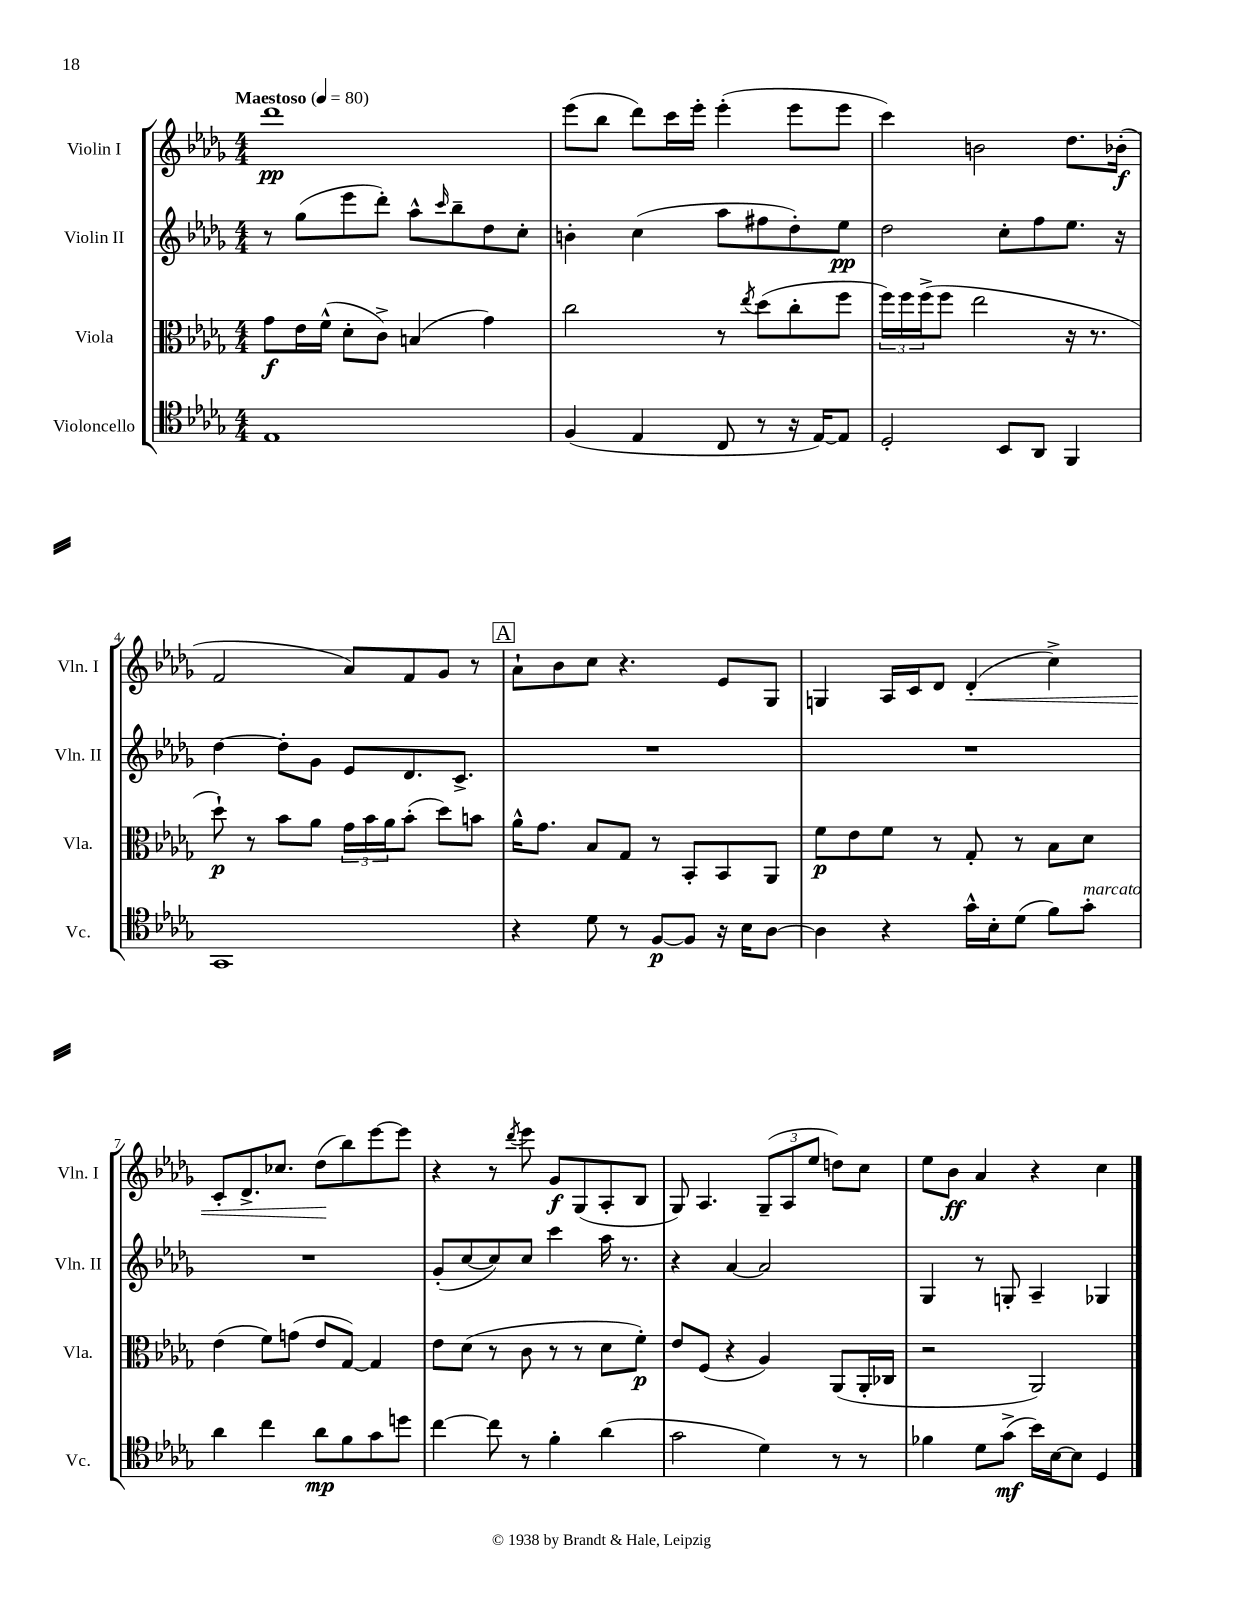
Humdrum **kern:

**kern	**kern	**kern	**kern
*staff4	*staff3	*staff2	*staff1
*clefC4	*clefC3	*clefG2	*clefG2
*k[b-e-a-d-g-]	*k[b-e-a-d-g-]	*k[b-e-a-d-g-]	*k[b-e-a-d-g-]
*M4/4	*M4/4	*M4/4	*M4/4
*MM80	*MM80	*MM80	*MM80
1E-	8g-\L	8r	1ddd-
.	16e-\L	(8gg-\L	.
.	(16f^^\JJ	.	.
.	8d-'\L	8eee-\	.
.	8c^\J)	8ddd-'\J)	.
.	(4B/	8aa-^^\L	.
.	.	16qqccc/	.
.	.	8bb-~\	.
.	4g-\)	8dd-\	.
.	.	8cc'\J	.
=	=	=	=
(4F/	2cc\	4b'\	(8eee-\L
.	.	.	8bb-\J
4E-/	.	(4cc\	8ddd-\L)
.	.	.	16ccc\L
.	.	.	16eee-'\JJ
8C/	8r	8aa-\L	(4eee-'\
.	8qee-/	.	.
8r	(8dd-\L	8ff#\	.
16r	8cc'\	8dd-'\)	8eee-\L
[16E-/LK)	.	.	.
8E-/]J	8ff\J	8ee-\J	8eee-\J
=	=	=	=
2D-'/	24ff\LL)	2dd-\	4ccc\)
.	24ff\	.	.
.	(24ff^\J	.	.
.	8ff\J	.	.
.	2ee-\	.	2b\
8BB-/L	.	8cc'\L	.
8AA-/J	.	8ff\	.
4FF/	16r	8.ee-\J	8.dd-\L
.	8.r	.	.
.	.	16r	(16b-'\Jk
=	=	=	=
1GG-	8dd-`\)	[4dd-\	2f/
.	8r	.	.
.	8b-\L	8dd-'\]L	.
.	8a-\J	8g-\J	.
.	24g-\LL	8e-/L	8a-/L)
.	24b-\	.	.
.	24a-\J	.	.
.	(8b-'\J	8.d-/	8f/
.	8dd-\L)	.	8g-/J
.	.	8.c^/J	.
.	8b\J	.	8r
=	=	=	=
4r	16a-^^\LK	1r	8a-`\L
.	8.g-\J	.	.
.	.	.	8b-\
8d-\	8B-/L	.	8cc\J
8r	8G-/J	.	4.r
[8F/L	8r	.	.
8F/]J	8BB-'/L	.	.
16r	8BB-/	.	8e-/L
16B-\LK	.	.	.
[8A-\J	8AA-/J	.	8G-/J
=	=	=	=
4A-\]	8f\L	1r	4G/
.	8e-\	.	.
4r	8f\J	.	16A-/LL
.	.	.	16c/J
.	8r	.	8d-/J
16g-^^\LL	8G-'/	.	(4d-'/
16B-'\J	.	.	.
(8d-\J	8r	.	.
8f\L)	8B-\L	.	4cc^\)
8g-'\J	8d-\J	.	.
=	=	=	=
4a-\	(4e-\	1r	8c'/L
.	.	.	8.d-^/
4cc\	8f\L)	.	.
.	.	.	8.cc-/J
.	(8g\J	.	.
8a-\L	8e-/L	.	(8dd-\L
8f\	[8G-/J)	.	8bb-\)
8g-\	4G-/]	.	[8eee-\
8dd\J	.	.	8eee-\]J
=	=	=	=
[4cc\	8e-\L	(8g-'/L	4r
.	(8d-\J	[8cc/	.
8cc\]	8r	8cc/])	8r
.	.	.	8qddd-/
8r	8c\	8cc/J	8eee-\
4f'\	8r	4ccc\	8g-/L
.	8r	.	(8G-/
(4a-\	8d-\L	16aa-\	8A-'/
.	.	8.r	.
.	8f'\J)	.	8B-/J
=	=	=	=
2g-\	8e-/L	4r	8G-/)
.	(8F/J	.	4.A-/
.	4r	[4a-/	.
4d-\)	4A-/)	2a-/]	(12G-~/L
.	.	.	12A-/
.	.	.	12ee-/J
8r	(8AA-/L	.	8dd\L)
8r	16AA-'/L	.	8cc\J
.	16C-/JJ	.	.
=	=	=	=
4f-\	2r	4G-/	8ee-\L
.	.	.	8b-\J
8d-\L	.	8r	4a-/
(8g-^\J	.	8G'/	.
16b-\LL)	2AA-/)	4A-~/	4r
[16B-\J	.	.	.
8B-\]J	.	.	.
4D-/	.	4G-/	4cc\
==	==	==	==
*-	*-	*-	*-
